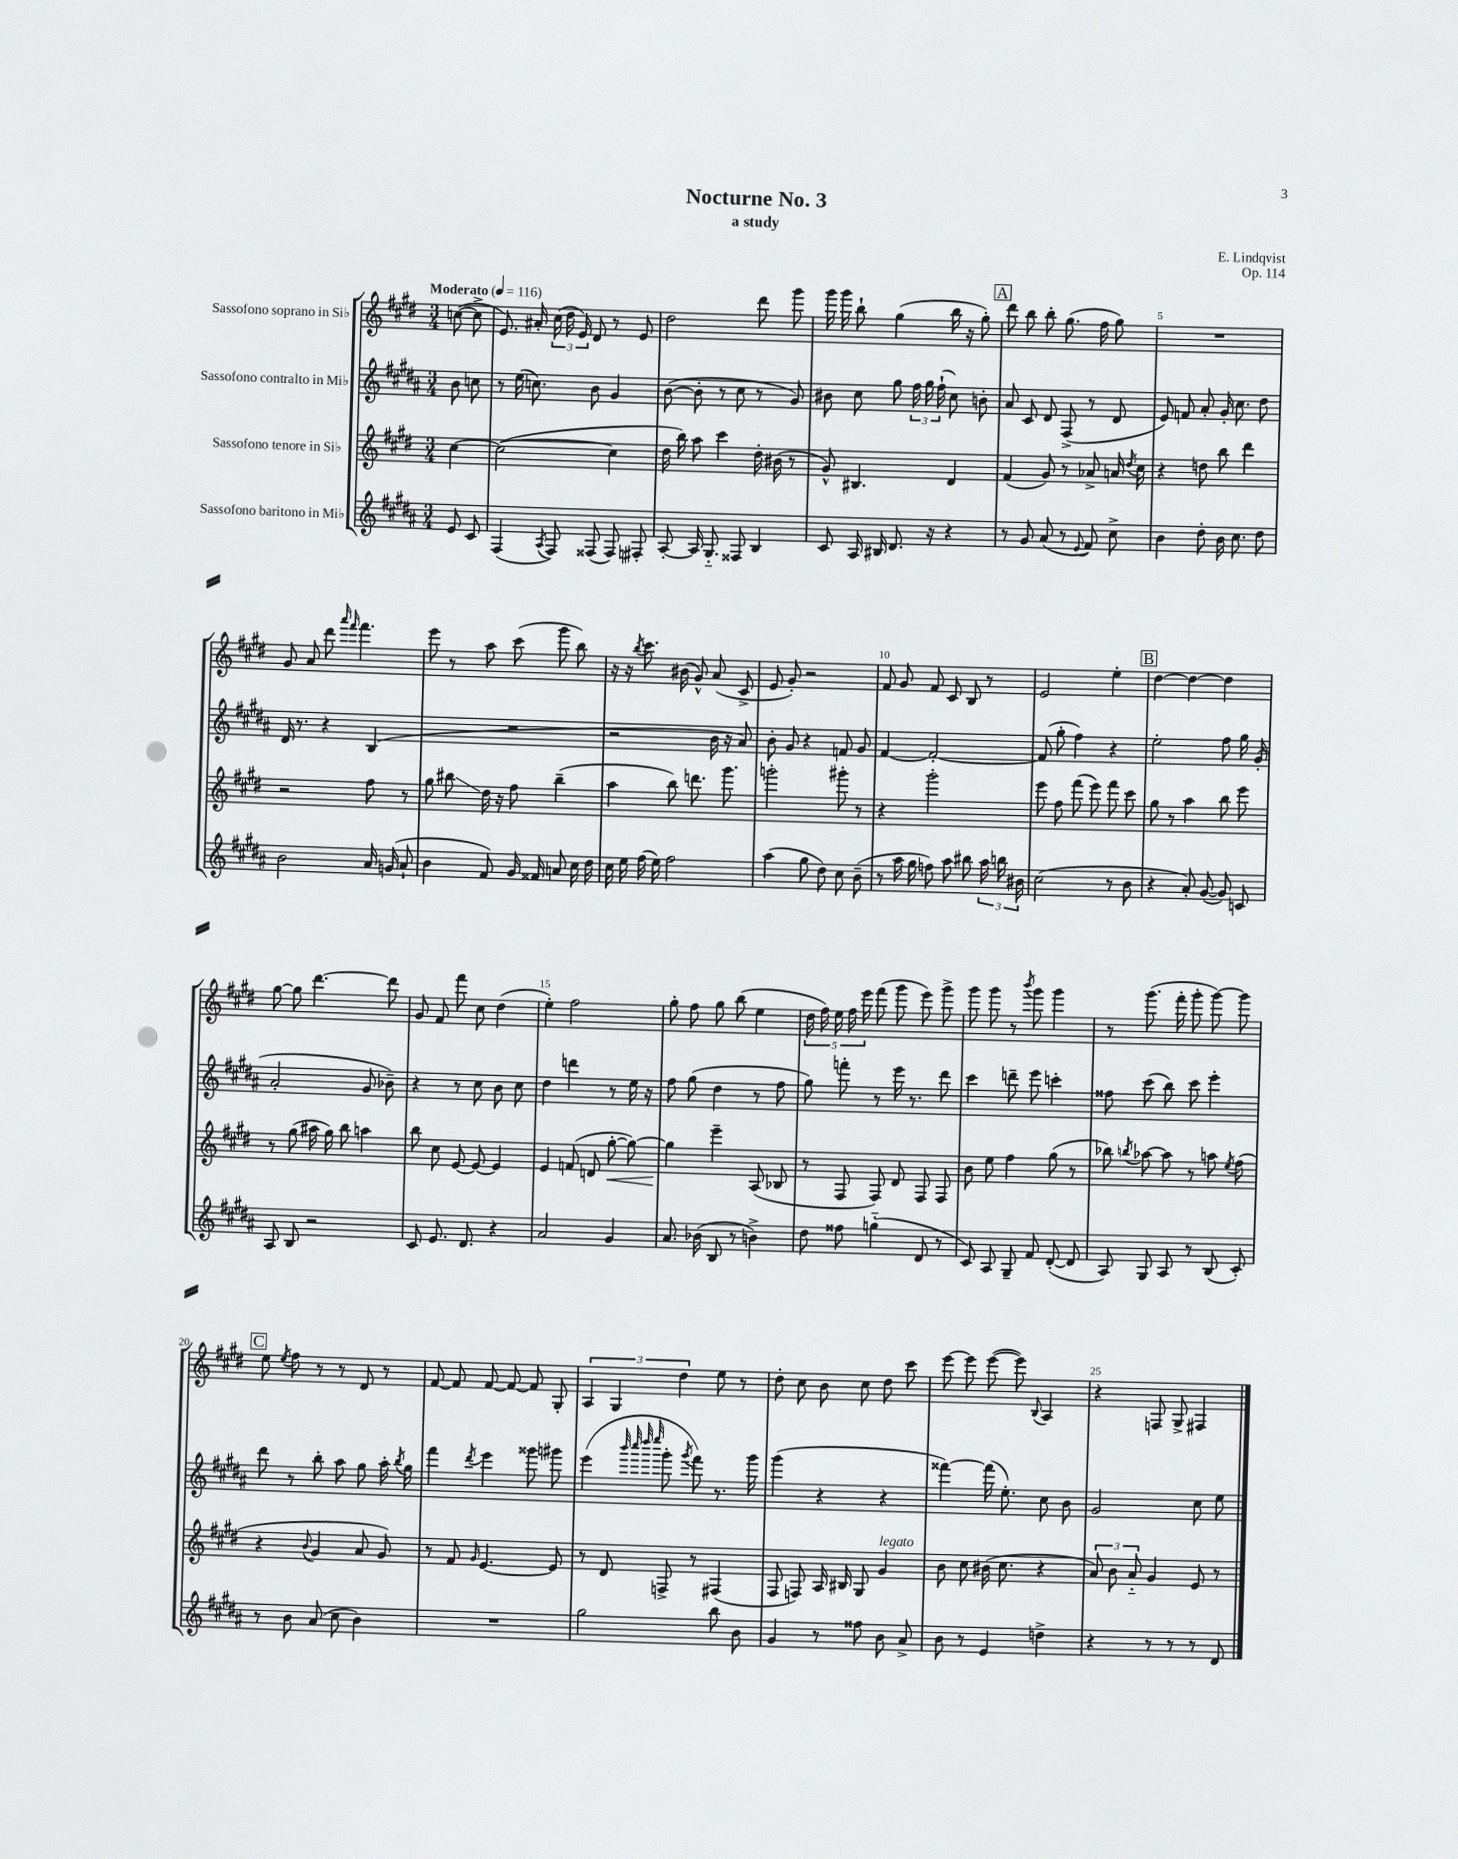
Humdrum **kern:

**kern	**kern	**kern	**kern
*staff4	*staff3	*staff2	*staff1
*clefG2	*clefG2	*clefG2	*clefG2
*k[f#c#g#d#a#]	*k[f#c#g#d#]	*k[f#c#g#d#a#]	*k[f#c#g#d#]
*M3/4	*M3/4	*M3/4	*M3/4
*MM116	*MM116	*MM116	*MM116
8e	[4cc#	8b	([8cc
8c#	.	8cc	8cc^]
=	=	=	=
(4F#	(2cc#_	8r	8.e)
.	.	(16ee	.
.	.	8.cc)	16a#'
8qA#	.	.	.
8F#)	.	.	(24cc#
.	.	.	24dd#
.	.	.	24e)
(8F##	.	8b	8d#
8F##)	4cc#]	4g#	8r
8F#'	.	.	8e
=	=	=	=
[8A#'	16dd#	([8b	2dd#
.	16bb)	.	.
16A#]	8aa	8b']	.
8.G#'~	.	.	.
.	4ccc#	8r	.
8F##	.	8cc#	.
4B	16dd#'	8r	8ddd#
.	(16b#	.	.
.	8r	8g#)	8ggg#
=	=	=	=
8c#	8g#^^)	8b#	16ggg#
.	.	.	16ggg#
16A#	4.B#	8cc#	8bb`
16B#	.	.	.
8.d#	.	8gg#	(4gg#
.	.	24ff#	.
.	.	24gg#	.
16r	.	.	.
.	.	(24ff#`	.
4r	4d#	8cc#)	16bb
.	.	.	16r
.	.	8b'	8gg#')
=	=	=	=
8r	(4f#	8a#	8ddd#
8g#	.	8c#	8bb
(8a#	8g#)	8d#	8bb'
8r	8r	(8F#^	(8.gg#
8qqe	.	.	.
8f#)	8a-^	8r	.
.	.	.	16ff#
8cc#^	16a	8d#	8gg#)
.	8qdd#	.	.
.	16cc#	.	.
=	=	=	=
4b	4r	8e)	2.r
.	.	8f	.
8dd#'	8dd	8a#'	.
16b	8bb	16g#'	.
8.cc#	.	8.cc#	.
.	4ddd#	.	.
8dd#	.	8dd#	.
=	=	=	=
2b	2r	16d#	8g#
.	.	8.r	.
.	.	.	8a
.	.	4r	8ddd#
.	.	.	16qqaaa
.	.	.	16qqfff#
.	.	.	4.fff#
16a#	8ff#	(4B	.
(16g	.	.	.
8a#`	8r	.	.
=	=	=	=
4b	8gg#	2.r	8eee
.	8bb#	.	8r
8f#)	16dd#	.	8aa
.	16r	.	.
16g#	8ff#	.	(8ccc#
16f##	.	.	.
8a	(4bb#~	.	8ggg#
16cc#	.	.	8bb)
16dd#	.	.	.
=	=	=	=
16cc#	4aa	2r	16r
16ee	.	.	16r
.	.	.	8qbb
(16ff#	.	.	8.ccc#
16ee)	.	.	.
2ff#	8bb)	.	.
.	.	.	(16b#
.	8.ddd	.	8g#^^)
.	.	16b	(8a
.	8.ggg#	16r	.
.	.	8a#)	8c#^
=	=	=	=
(4aa#	2ggg'	8b'	8e
.	.	8g#	8g#')
8gg#	.	4r	2r
8dd#)	.	.	.
8cc#	8ggg#'	8f	.
(8b~	8r	8g#	.
=	=	=	=
8r	4r	[4f#	8f#
16aa#	.	.	8g#
16gg#	.	.	.
8ff)	2ggg#'	2f#'_	8f#
8aa#	.	.	8c#
8bb#	.	.	8B
24aa#	.	.	8r
24bb	.	.	.
24b#	.	.	.
=	=	=	=
(2cc#	8eee	(8f#]	2e
.	8ff#	8gg#'	.
.	(8fff#	4ff#)	.
.	8eee)	.	.
8r	8fff#	4r	4ee'
8b	8ccc#	.	.
=	=	=	=
4r	8gg#	2ee'	[4dd#
.	8r	.	.
8a#')	4aa	.	4dd#_
([8g#	.	.	.
8g#])	8bb	8ff#	4dd#]
8c	8eee	16gg#	.
.	.	(16g#'	.
=	=	=	=
8A#	8r	2a#'	[8gg#
8B	(8gg#	.	8gg#]
2r	16aa#	.	[4.ddd#
.	16gg#)	.	.
.	8bb	.	.
.	4aa	8g#	.
.	.	8b-~)	8ddd#]
=	=	=	=
8c#	8bb	4r	8g#
8.e	8cc#	.	8f#
.	[8e	8r	8fff#
8.d#	.	.	.
.	8e_	8cc#	8cc#
4r	4e]	8b	(4dd#
.	.	8cc#	.
=	=	=	=
2a#	4e	4dd#	4ee')
.	(8f	4ddd	2ff#
.	8d	.	.
4g#	[8gg#'	8r	.
.	8gg#_)	16ee	.
.	.	16r	.
=	=	=	=
8.a#	4gg#]	8ff#	8gg#'
.	.	(8gg#	8ff#
(16b-	.	.	.
8B	4eee~	4dd#	8gg#
8r	.	.	(8bb
4b^)	(8A	8r	4ee
.	8B-	8ff#	.
=	=	=	=
8dd#	8r	8gg#)	20dd#
.	.	.	20ff#)
.	.	.	20ee
8ff##	8F#	8fff'	.
.	.	.	20ff#
.	.	.	20eee
(4gg'~	8F#)	8r	(8fff#
.	8d#	16eee	8ggg#
.	.	8.r	.
8d#	8F#	.	8eee)
8r	8F#	8ddd#	8ggg#^
=	=	=	=
8c#)	8b	4ccc#	8ggg#
8A#	8ee	.	8ggg#
8G#~	4ff#	8ddd~	8r
.	.	.	8qbbb
8f#	.	8eee	8ggg#
([8d#'	(8gg#	4ccc'	4ggg#
8d#]	8r	.	.
=	=	=	=
8A#)	8bb-)	8ff##	8r
.	8qbb	.	.
8G#	[8aa-	(8ccc#	(8.ggg#
8A#	8aa-]	8bb)	.
.	.	.	16fff#'
8r	8r	8ccc#	8ggg#'
(8B	8aa	4eee'	[8ggg#)
.	8qee	.	.
8c#')	(8ff#	.	8ggg#]
=	=	=	=
8r	4r	8ddd#	8ee
.	.	.	8qee
8b	.	8r	8ff#
.	8qqb	.	.
(8a#	4g#	8bb'	8r
8cc#	.	8aa#	8r
4b)	8a	8gg#	8d#
.	8g#)	16aa#'	8r
.	.	8qbb	.
.	.	16gg#	.
=	=	=	=
2.r	8r	4fff#	[8f#
.	8f#	.	8f#]
.	16qqg#	8qddd#	.
.	[4.e	4eee	[8f#
.	.	.	8f#_
.	.	8ggg##	8f#]
.	8e]	8ggg#	8G#'
=	=	=	=
2gg#	8r	(4eee	6A
.	8d#	.	.
.	.	.	6G#
.	.	32qqbbb	.
.	.	32qqcccc#	.
.	.	32qqdddd#	.
.	.	32qqeeee	.
.	8F^	8ggg#'	.
.	.	.	6dd#
.	.	8qggg#	.
.	8r	8fff#)	.
8bb	(4F#	8.r	8ee
8b	.	.	8r
.	.	16ggg#	.
=	=	=	=
4g#	8F#	(4ggg#	8dd#'
.	8F)	.	8cc#
8r	16A	4r	8b
.	16B#	.	.
8ff##	8G#	.	8cc#
8b	4g#	4r	8dd#
8a#^	.	.	8ccc#
=	=	=	=
8b	8b	[4fff##)	[8eee
8r	8cc#	.	8eee]
4e	(16b#	(16fff##]	([8eee
.	8.cc#	8.ee')	.
.	.	.	8eee])
.	.	.	8qqB
4dd^	4r	8cc#	4A
.	.	8b	.
=	=	=	=
4r	12a)	2g#	4r
.	12b	.	.
.	12a'~	.	.
8r	4g#	.	8F
8r	.	.	8G#^
8r	8e	8cc#	4F#
8d#	8r	8ee	.
==	==	==	==
*-	*-	*-	*-
